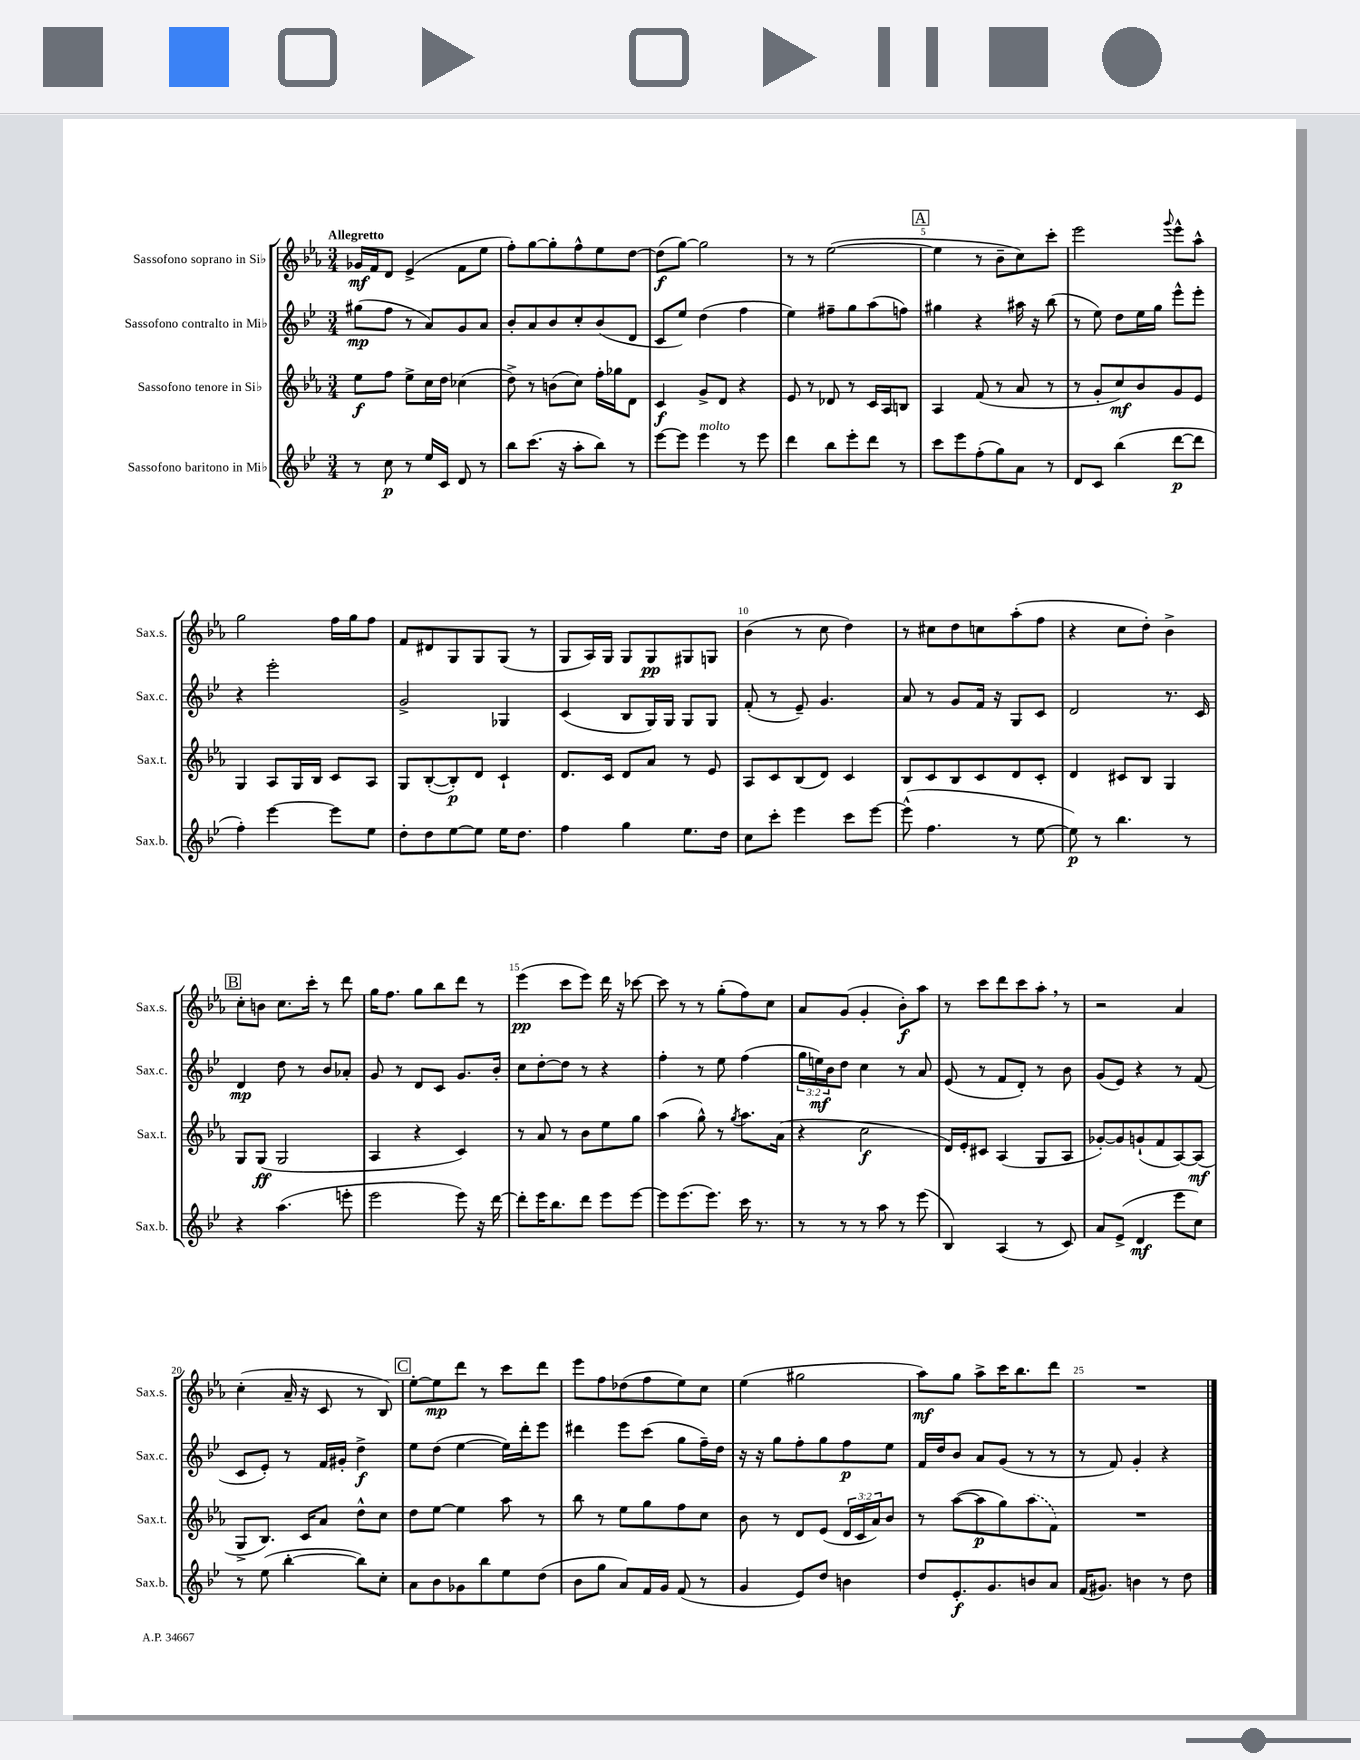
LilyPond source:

<<
\new StaffGroup <<
\new Staff = "s0" \with { instrumentName = "Sassofono soprano in Sib" shortInstrumentName = "Sax.s." } {
    \clef treble \key ees \major \numericTimeSignature \time 3/4 \tempo "Allegretto"
    ges'16\mf f'16 d'8 ees'4->( f'8 ees''8 |
    f''8-.) g''8~ g''8-. f''8-^ ees''8 d''8~ |
    d''8\f( g''8~) g''2 |
    r8 r8 ees''2~( |
    \mark \markup { \box "A" } ees''4 r8 bes'8-- c''8) c'''8-. |
    ees'''2 \appoggiatura { g'''8 } ees'''8-^ aes''8-^ |
    g''2 f''16 g''16 f''8 |
    f'8 dis'8 g8 g8 g8( r8 |
    g8 aes16) g16 g8 g8\pp gis8 g8 |
    bes'4( r8 c''8 d''4) |
    r8 cis''8 d''8 c''8 aes''8-.( f''8 |
    r4 c''8 d''8-.) bes'4-> |
    \mark \markup { \box "B" } c''8-. b'8 c''8. c'''16-. r8 d'''8 |
    g''16 f''8. g''8 bes''8 d'''8 r8 |
    ees'''4\pp( c'''8 ees'''8) d'''16 r16 ces'''8~ |
    ces'''8 r8 r8 g''8-.( f''8) c''8 |
    aes'8 g'8( g'4-. bes'8-.\f) aes''8 |
    r8 c'''8 d'''8 c'''8 aes''8-. \breathe r8 |
    r2 aes'4 |
    c''4-.( aes'16-- r16 c'8 r8 bes8) |
    \mark \markup { \box "C" } ees''8~-. ees''8\mp d'''8 r8 c'''8 d'''8 |
    ees'''8 f''8 des''8( f''8 ees''8) c''8 |
    ees''4( gis''2 |
    aes''8\mf) g''8 aes''8-> c'''16 bes''8. d'''8 |
    R2. \bar "|." |
}
\new Staff = "s1" \with { instrumentName = "Sassofono contralto in Mib" shortInstrumentName = "Sax.c." } {
    \clef treble \key bes \major \numericTimeSignature \time 3/4 \override Staff.TupletNumber.text = #tuplet-number::calc-fraction-text
    gis''8\mp( f''8 r8 a'8) g'8 a'8 |
    bes'8-. a'8 bes'8 c''8-. bes'8( d'8 |
    c'8 ees''8) d''4( f''4 |
    ees''4) fis''8-- g''8 a''8( f''8) |
    \mark \markup { \box "A" } gis''4 r4 ais''16 r16 bes''8( |
    r8 ees''8) d''8 ees''16 g''16 ees'''8-^ ees'''8-. |
    r4 ees'''2-. |
    g'2-> ges4 |
    c'4( bes8 g16) g16 g8 g8 |
    f'8-.( r8 ees'8--) g'4. |
    a'8 r8 g'8 f'16 r16 g8 c'8 |
    d'2 r8. c'16 |
    \mark \markup { \box "B" } d'4\mp d''8 r8 bes'8 aes'8-. |
    g'8 r8 d'8 c'8 g'8. bes'16-. |
    c''8 d''8~-. d''8 r8 r4 |
    f''4-. r8 ees''8 f''4( |
    \tuplet 3/2 { g''16 e''16\mf) bes'16 } d''8 c''4 r8 a'8 |
    ees'8( r8 f'8 d'8-.) r8 bes'8 |
    g'8( ees'8) r4 r8 f'8( |
    c'8 ees'8-.) r8 f'16 gis'16-. d''4->\f |
    \mark \markup { \box "C" } ees''8 d''8( ees''4~ ees''16) d'''16-. ees'''8 |
    dis'''4 ees'''8 c'''8( g''8 f''16--) d''16 |
    r16 r16 g''8 f''8-. g''8 f''8\p ees''8 |
    f'16 d''16 bes'8 a'8 g'8( r8 r8 |
    r8 f'8) g'4-. r4 \bar "|." |
}
\new Staff = "s2" \with { instrumentName = "Sassofono tenore in Sib" shortInstrumentName = "Sax.t." } {
    \clef treble \key ees \major \numericTimeSignature \time 3/4 \override Staff.TupletNumber.text = #tuplet-number::calc-fraction-text
    ees''8\f f''8 ees''8-> c''16 d''16 ces''4( |
    d''8->) r8 b'8( c''8) f''16-. ges''16 d'8 |
    c'4\f g'8-> d'8 r4 |
    ees'8 r8 des'8 r8 c'16 aes16 b8 |
    \mark \markup { \box "A" } aes4 f'8( r8 aes'8 r8 |
    r8 g'8-. c''8\mf) bes'8 g'8 ees'8 |
    g4 aes8 g16 bes16 c'8 aes8 |
    g8 bes8~-.( bes8-.\p) d'8 c'4-! |
    d'8. c'16 d'8 aes'8 r8 ees'8 |
    aes8 c'8 bes8( d'8) c'4 |
    bes8 c'8 bes8 c'8 d'8 c'8-. |
    d'4 cis'8 bes8 g4 |
    \mark \markup { \box "B" } g8 g8\ff( g2 |
    aes4 r4 c'4) |
    r8 aes'8 r8 bes'8 ees''8 g''8 |
    aes''4( g''8-^) r8 \acciaccatura { g''8 } aes''8. aes'16( |
    r4 c''2\f |
    d'16) ees'16-. cis'8 aes4( g8 aes8 |
    ges'8~-.) ges'8 g'8-!( f'8 aes8~) aes8\mf( |
    g8-> bes8.) c'16 aes'8 d''8-^ c''8 |
    \mark \markup { \box "C" } d''8 ees''8~ ees''4 aes''8 r8 |
    bes''8 r8 ees''8 g''8 f''8 c''8 |
    bes'8 r8 d'8 ees'8( \tuplet 3/2 { d'16 c'16 aes'16) } bes'8 |
    r8 aes''8~( aes''8\p g''8) \once \slurDashed aes''8( f'8) |
    R2. \bar "|." |
}
\new Staff = "s3" \with { instrumentName = "Sassofono baritono in Mib" shortInstrumentName = "Sax.b." } {
    \clef treble \key bes \major \numericTimeSignature \time 3/4
    r8 c''8\p r8 ees''16 c'16 d'8 r8 |
    bes''8 c'''8.( r16 a''8-. bes''8) r8 |
    ees'''8~ ees'''8 ees'''4^\markup { \italic "molto" } r8 ees'''8 |
    d'''4 bes''8 ees'''8-. d'''8 r8 |
    \mark \markup { \box "A" } c'''8 ees'''8 f''8-.( g''8) a'8 r8 |
    d'8 c'8 bes''4( d'''8~\p d'''8 |
    f''4-.) ees'''4~ ees'''8 ees''8 |
    d''8-. d''8 ees''8~ ees''8 ees''16 d''8. |
    f''4 g''4 ees''8. d''16 |
    c''8 c'''8-. ees'''4 c'''8 ees'''8~ |
    ees'''8-^( f''4. r8 ees''8~ |
    ees''8\p) r8 bes''4. r8 |
    \mark \markup { \box "B" } r4 a''4.( e'''8-. |
    ees'''2 ees'''8) r16 d'''16~ |
    d'''8-. ees'''16 bes''8. d'''8 ees'''8 ees'''8~ |
    ees'''8 ees'''8.( ees'''8.) c'''16 r8. |
    r8 r8 r8 a''8 r8 ees'''8( |
    bes4) a4( r8 c'8) |
    a'8 ees'8->( d'4\mf ees'''8 c''8) |
    r8 ees''8( bes''4~-. bes''8) c''8-. |
    \mark \markup { \box "C" } a'8 bes'8 ges'8 bes''8 ees''8 d''8( |
    bes'8 g''8 a'8) f'16 g'16 f'8( r8 |
    g'4 ees'8) d''8 b'4 |
    d''8 ees'8.-.\f g'8. b'8 a'8 |
    f'16( gis'8.) b'4 r8 d''8 \bar "|." |
}
>>
>>
\layout { \context { \Score \override BarNumber.break-visibility = ##(#f #t #t) barNumberVisibility = #(every-nth-bar-number-visible 5) } }
